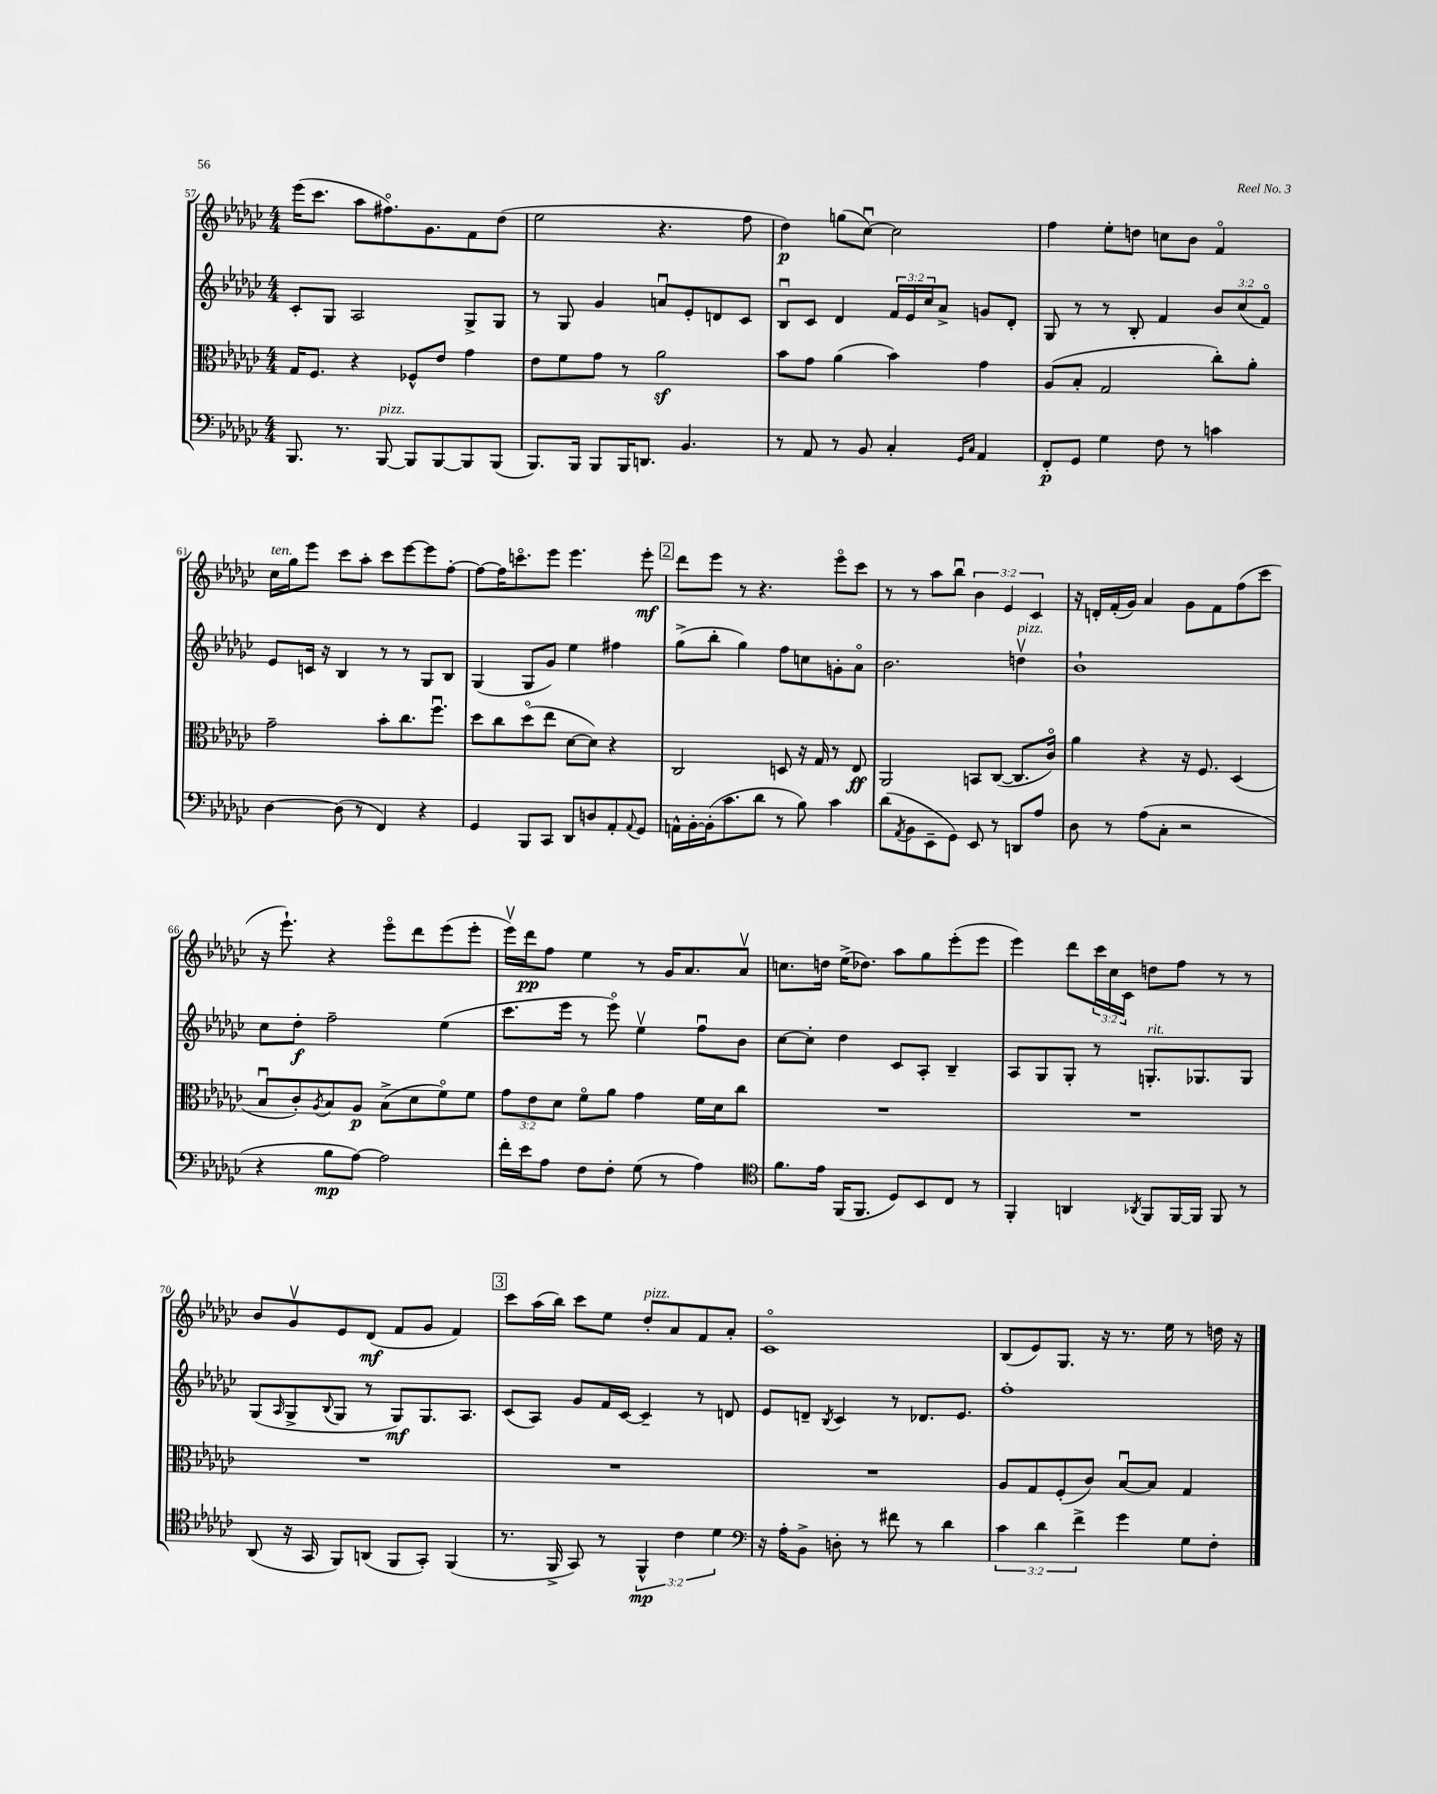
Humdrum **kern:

**kern	**dynam	**kern	**dynam	**kern	**dynam	**kern	**dynam
*part4	*part4	*part3	*part3	*part2	*part2	*part1	*part1
*staff4	*staff4	*staff3	*staff3	*staff2	*staff2	*staff1	*staff1
*clefF4	*	*clefC3	*	*clefG2	*	*clefG2	*
*k[b-e-a-d-g-c-]	*	*k[b-e-a-d-g-c-]	*	*k[b-e-a-d-g-c-]	*	*k[b-e-a-d-g-c-]	*
*M4/4	*	*M4/4	*	*M4/4	*	*M4/4	*
=57	=57	=57	=57	=57	=57	=57	=57
8.BBB-/	.	16G-/KL	.	8c-'/L	.	(16eee-\KL	.
.	.	8.F/J	.	.	.	8.ccc-\J	.
.	.	.	.	8G-/J	.	.	.
8.r	.	.	.	.	.	.	.
.	.	4r	.	2A-/	.	8aa-\L	.
!LO:TX:a:i:t=pizz.	!	!	!	!	!	!	!
[8BBB-/	.	.	.	.	.	8.ff#X\)	.
8BBB-/L]	.	8F-X^^/L	.	.	.	.	.
.	.	.	.	.	.	8.g-\	.
[8BBB-/	.	8e-/J	.	.	.	.	.
8BBB-/]	.	4g-\	.	8G-^/L	.	8f\	.
(8BBB-/J	.	.	.	8G-/J	.	(8dd-\J	.
=58	=58	=58	=58	=58	=58	=58	=58
8.BBB-/L)	.	8e-\L	.	8r	.	2ee-\	.
.	.	8f\	.	8G-/	.	.	.
16BBB-/Jk	.	.	.	.	.	.	.
8BBB-/L	.	8g-\J	.	4g-/	.	.	.
16BBB-/K	.	8r	.	.	.	.	.
8.DDn/J	.	.	.	.	.	.	.
.	.	2a-z\	.	8anu/L	.	4.r	.
4.BB-/	.	.	.	8e-'/	.	.	.
.	.	.	.	8dn/	.	.	.
.	.	.	.	8c-/J	.	8ff\	.
=59	=59	=59	=59	=59	=59	=59	=59
8r	.	8b-\L	.	8B-u/L	.	4dd-\)	p
8AA-/	.	8g-\J	.	8c-/J	.	.	.
8r	.	(4a-\	.	4d-/	.	(8ggn\L	.
8BB-/	.	.	.	.	.	[8cc-u\J)	.
4C-'/	.	4b-\)	.	24f/LL	.	2cc-\]	.
.	.	.	.	24e-/	.	.	.
.	.	.	.	24cc-/J	.	.	.
.	.	.	.	8a-^/J	.	.	.
16qqGG-/LL	.	.	.	.	.	.	.
16qqC-/JJ	.	.	.	.	.	.	.
4AA-/	.	4g-\	.	8gn/L	.	.	.
.	.	.	.	8d-'/J	.	.	.
=60	=60	=60	=60	=60	=60	=60	=60
8FF'/L	p	(8A-/L	.	8G-/	.	4ff\	.
8GG-/J	.	8B-'/J	.	8r	.	.	.
4G-\	.	2G-/	.	8r	.	8ee-'\L	.
.	.	.	.	8B-'/	.	8ddn\J	.
8F\	.	.	.	4f/	.	8ccn\L	.
8r	.	.	.	.	.	8b-\J	.
4cn\	.	8cc-'\L)	.	12b-/L	.	4f/	.
.	.	.	.	(12cc-/	.	.	.
.	.	8a-'\J	.	.	.	.	.
.	.	.	.	12f/J)	.	.	.
!!LO:LB:g=z
=61	=61	=61	=61	=61	=61	=61	=61
!	!	!	!	!	!	!LO:TX:a:i:t=ten.	!
[4D-\	.	2g-~\	.	8e-/L	.	16cc-\LL	.
.	.	.	.	.	.	16gg-\J	.
.	.	.	.	16cn/Jk	.	8eee-\J	.
.	.	.	.	16r	.	.	.
(8D-\]	.	.	.	4B-/	.	8ccc-\L	.
8r	.	.	.	.	.	8aa-'\J	.
4FF/)	.	8b-'\L	.	8r	.	8ccc-\L	.
.	.	8.cc-\	.	8r	.	[8eee-\	.
4r	.	.	.	8G-/L	.	8eee-\]	.
.	.	8.ffu\J	.	.	.	.	.
.	.	.	.	8B-/J	.	[8ff'\J	.
=62	=62	=62	=62	=62	=62	=62	=62
4GG-/	.	8dd-\L	.	(4G-/	.	8ff\L_	.
.	.	8cc-\	.	.	.	16ff\K]	.
.	.	.	.	.	.	8.cccn\	.
8BBB-/L	.	(8dd-\	.	8G-/L	.	.	.
8CC-/J	.	8ee-\J	.	8g-/J)	.	8eee-\J	.
8DD-/L	.	[8d-\L	.	4ee-\	.	4.eee-\	.
8Dn/	.	8d-\J])	.	.	.	.	.
8AA-'/	.	4r	.	4ff#X\	.	.	.
8qqAA-/	.	.	.	.	.	.	.
8GG-/J	.	.	.	.	.	8eee-'\	mf
!!LO:REH:place=s1:t=2
=63	=63	=63	=63	=63	=63	=63	=63
16AAn^^\LL	.	2C-/	.	(8gg-^\L	.	8ddd-\L	.
[16BB-'\	.	.	.	.	.	.	.
(16BB-'\J]	.	.	.	8bb-'\J	.	8eee-\J	.
8.c-\	.	.	.	.	.	.	.
.	.	.	.	4gg-\)	.	8r	.
8d-\J	.	.	.	.	.	4.r	.
8r	.	8Dn/	.	8ff\L	.	.	.
8B-\)	.	16r	.	8ccn\	.	.	.
.	.	16G-/	.	.	.	.	.
4c-\	.	8r	.	8gn'\	.	8eee-\L	.
.	.	8E-/	ff	8a-\J	.	8ccc-\J	.
=64	=64	=64	=64	=64	=64	=64	=64
(8d-\L	.	2AA-/	.	2.b-\	.	8r	.
8qAA-/	.	.	.	.	.	.	.
8BB-\	.	.	.	.	.	8r	.
8EE-~\	.	.	.	.	.	8aa-\L	.
8GG-\J)	.	.	.	.	.	8bb-u\J	.
8EE-/	.	8BBn/L	.	.	.	6b-\	.
8r	.	([8C-/J	.	.	.	.	.
.	.	.	.	.	.	6e-/	.
!	!	!	!	!LO:TX:a:i:t=pizz.	!	!	!
8DDn/L	.	8.C-/L]	.	4ddnv\	.	.	.
.	.	.	.	.	.	6c-/	.
8A-/J	.	.	.	.	.	.	.
.	.	16c-/Jk)	.	.	.	.	.
=65	=65	=65	=65	=65	=65	=65	=65
8D-\	.	4a-\	.	1b-`	.	16r	.
.	.	.	.	.	.	16dn'/LL	.
8r	.	.	.	.	.	(16f'/	.
.	.	.	.	.	.	16g-/JJ)	.
(8A-\L	.	4r	.	.	.	4a-/	.
8C-'\J	.	.	.	.	.	.	.
2r	.	16r	.	.	.	8g-\L	.
.	.	8.F/	.	.	.	.	.
.	.	.	.	.	.	8f\	.
.	.	(4D-/	.	.	.	(8ff\	.
.	.	.	.	.	.	8ccc-\J	.
!!LO:LB:g=z
=66	=66	=66	=66	=66	=66	=66	=66
4r	.	8B-u/L	.	8cc-\L	.	16r	.
.	.	.	.	.	.	8.eee-`\)	.
.	.	8c-'/)	.	8dd-'\J	f	.	.
.	.	8qA-/	.	.	.	.	.
8B-\L	mp	8B-/	.	2ff~\	.	4r	.
[8A-\J)	.	8A-/J	p	.	.	.	.
2A-\]	.	(8B-^\L	.	.	.	8eee-\L	.
.	.	8d-\	.	.	.	8ddd-\	.
.	.	8f\)	.	(4ee-\	.	(8eee-\	.
.	.	8f\J	.	.	.	8eee-'\J	.
=67	=67	=67	=67	=67	=67	=67	=67
16f'\LL	.	12g-\L	.	8.ccc-\L	.	16eee-v\LL)	.
16e-\J	.	.	.	.	.	16ddd-\J	pp
.	.	12e-\	.	.	.	.	.
8A-\J	.	.	.	.	.	8ff\J	.
.	.	12d-\J	.	.	.	.	.
.	.	.	.	16eee-\Jk	.	.	.
8F\L	.	8f\L	.	8r	.	4ee-\	.
8F'\J	.	8a-\J	.	8eee-\)	.	.	.
(8G-\	.	4g-\	.	4ee-v\	.	8r	.
8r	.	.	.	.	.	16g-/KL	.
.	.	.	.	.	.	8.a-/	.
4A-\)	.	16f\LL	.	8ffu\L	.	.	.
.	.	16d-\J	.	.	.	.	.
.	.	8cc-\J	.	8b-\J	.	8a-v/J	.
=68	=68	=68	=68	=68	=68	=68	=68
*clefC4	*	*	*	*	*	*	*
8.f\L	.	1r	.	[8cc-\L	.	8.ccn\L	.
.	.	.	.	8cc-'\J]	.	.	.
16e-\Jk	.	.	.	.	.	16ddn\Jk	.
(16FF/KL	.	.	.	4dd-\	.	(16ee-^\KL	.
8.FF/J	.	.	.	.	.	8.dd-X\J)	.
8D-/L)	.	.	.	8c-/L	.	8aa-\L	.
8BB-/	.	.	.	8A-'/J	.	8gg-\	.
8C-/J	.	.	.	4B-~/	.	(8eee-'\	.
8r	.	.	.	.	.	8eee-\J	.
=69	=69	=69	=69	=69	=69	=69	=69
4FF'/	.	1r	.	8A-/L	.	4eee-\)	.
.	.	.	.	8G-/	.	.	.
4AAn/	.	.	.	8G-'/J	.	8ddd-\L	.
.	.	.	.	8r	.	24ccc-\L	.
.	.	.	.	.	.	24cc-\	.
.	.	.	.	.	.	24c-\JJ	.
8qAA-X/	.	.	.	.	.	.	.
!	!	!	!	!LO:TX:a:i:t=rit.	!	!	!
8FF/L	.	.	.	8.Gn'/L	.	8ddn\L	.
[16FF/L	.	.	.	.	.	8ff\J	.
16FF/JJ]	.	.	.	8.G-X/	.	.	.
8FF/	.	.	.	.	.	8r	.
8r	.	.	.	8G-/J	.	8r	.
!!LO:LB:g=z
=70	=70	=70	=70	=70	=70	=70	=70
(8AA-/	.	1r	.	(8G-/L	.	8b-/L	.
.	.	.	.	16qqA-/	.	.	.
16r	.	.	.	8G-^/	.	8g-v/	.
16GG-/	.	.	.	.	.	.	.
.	.	.	.	8qqB-/	.	.	.
8FF/L)	.	.	.	8G-/J	.	8e-/	.
(8AAn/J	.	.	.	8r	.	(8d-/J	mf
8FF/L	.	.	.	8G-/L)	mf	8f/L	.
8GG-'/J)	.	.	.	8.G-/	.	8g-/J	.
(4FF/	.	.	.	.	.	4f/)	.
.	.	.	.	8.A-/J	.	.	.
!!LO:REH:place=s1:t=3
=71	=71	=71	=71	=71	=71	=71	=71
8.r	.	1r	.	(8c-/L	.	8ccc-\L	.
.	.	.	.	8A-/J)	.	(16aa-\L	.
16FF^/	.	.	.	.	.	16bb-\JJ)	.
8GG-/)	.	.	.	8g-/L	.	8ccc-\L	.
8r	.	.	.	16f/L	.	8ee-\J	.
.	.	.	.	[16c-/JJ	.	.	.
!	!	!	!	!	!	!LO:TX:a:i:t=pizz.	!
6FF^^/	mp	.	.	4c-~/]	.	8dd-'/L	.
.	.	.	.	.	.	8a-/	.
6c-\	.	.	.	.	.	.	.
.	.	.	.	8r	.	8f/	.
6d-\	.	.	.	.	.	.	.
.	.	.	.	8dn/	.	8a-'/J	.
=72	=72	=72	=72	=72	=72	=72	=72
*clefF4	*	*	*	*	*	*	*
16r	.	1r	.	8e-/L	.	1c-	.
16A-'\KL	.	.	.	.	.	.	.
8BB-^\J	.	.	.	8dn~/J	.	.	.
.	.	.	.	8qB-/	.	.	.
8Dn'\	.	.	.	4c-/	.	.	.
8r	.	.	.	.	.	.	.
8f#X\	.	.	.	8r	.	.	.
8r	.	.	.	8.d-X/L	.	.	.
4d-\	.	.	.	.	.	.	.
.	.	.	.	8.e-/J	.	.	.
=73	=73	=73	=73	=73	=73	=73	=73
6c-\	.	8A-/L	.	1ff'	.	(8B-/L	.
.	.	8G-/	.	.	.	8e-/)	.
6d-\	.	.	.	.	.	.	.
.	.	(8F'/	.	.	.	8.G-/J	.
6f^\	.	.	.	.	.	.	.
.	.	8c-/J)	.	.	.	.	.
.	.	.	.	.	.	16r	.
4g-\	.	[8B-u/L	.	.	.	8.r	.
.	.	8B-/J]	.	.	.	.	.
.	.	.	.	.	.	16ee-\	.
8G-\L	.	4G-/	.	.	.	8r	.
8F'\J	.	.	.	.	.	16ddn\	.
.	.	.	.	.	.	16r	.
==	==	==	==	==	==	==	==
*-	*-	*-	*-	*-	*-	*-	*-
